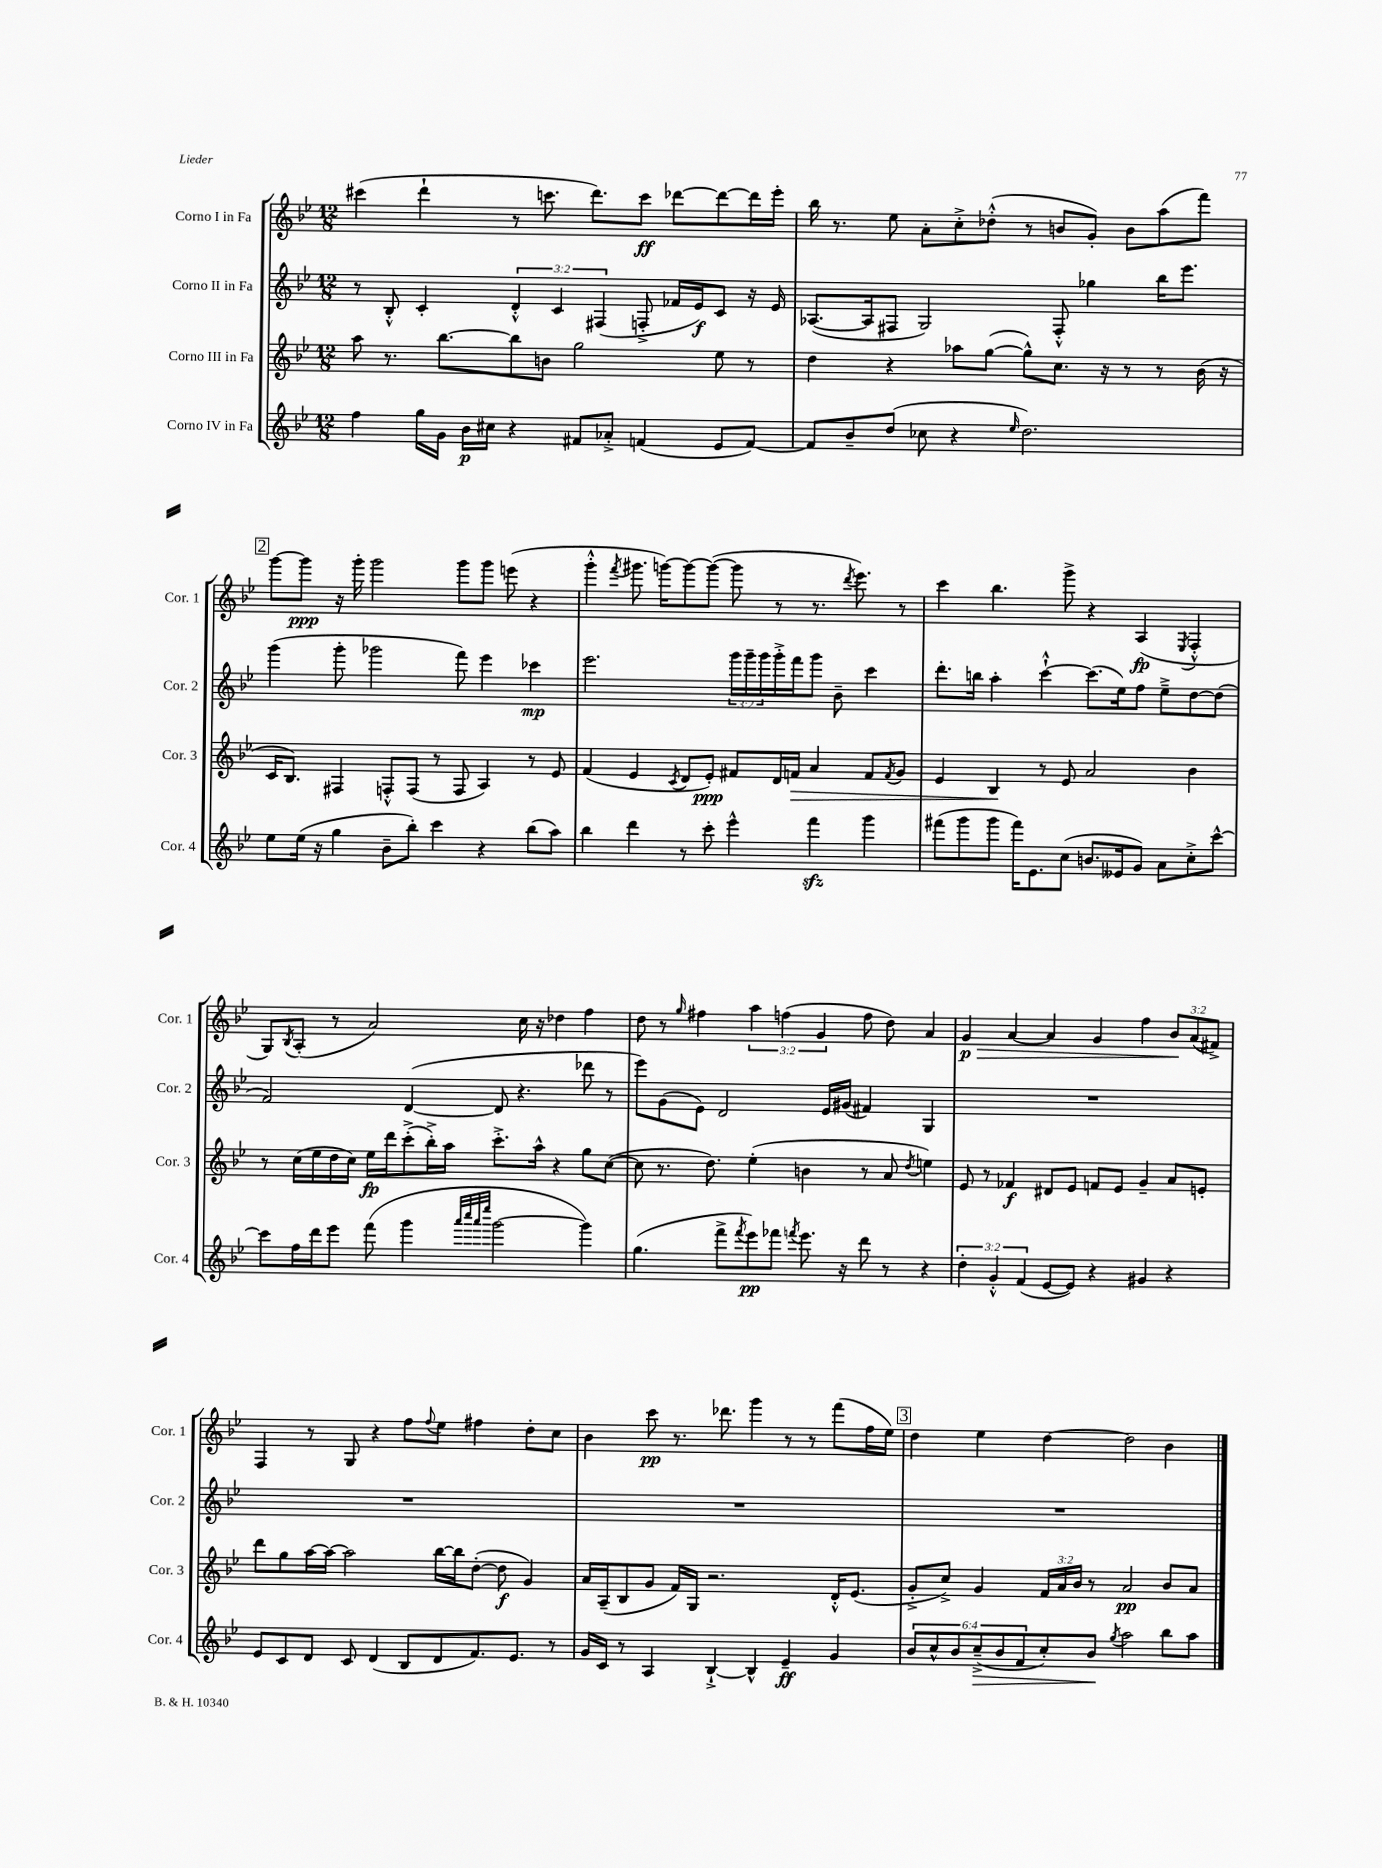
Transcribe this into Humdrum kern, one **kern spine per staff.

**kern	**kern	**kern	**kern
*staff4	*staff3	*staff2	*staff1
*clefG2	*clefG2	*clefG2	*clefG2
*k[b-e-]	*k[b-e-]	*k[b-e-]	*k[b-e-]
*M12/8	*M12/8	*M12/8	*M12/8
4ff\	8aa\	8r	(4ccc#\
.	8.r	8B-'^^/	.
16gg\LL	.	4c'/	4ddd`\
16g\JJ	[8.bb-\L	.	.
16b-\LL	.	.	.
16cc#\JJ	.	.	.
4r	8bb-\]	6d'^^/	8r
.	8b\J	.	8.ccc\
.	.	6c/	.
8f#/L	2gg\	.	.
.	.	.	8.ddd\L)
.	.	(6F#/	.
8a-'^/J	.	.	.
(4f/	.	8F'^/	8ccc\J
.	.	16f-/LL	[8ddd-\L
.	.	16e-/J)	.
8e-/L	8ee-\	8c/J	8ddd-\_
[8f/J)	8r	16r	16ddd-\]L
.	.	16e-/	16eee-'\JJ
=	=	=	=
8f/]L	4dd\	([8.A-/L	16bb-\
.	.	.	8.r
8b-~/	.	.	.
.	.	16A-/]k	.
(8dd/J	4r	8F#/J	8ee-\
8cc-\	.	2G/)	8a'\L
4r	8aa-\L	.	8cc'^\
.	([8gg\J	.	(8dd-'^^\J
16qqee-/	.	.	.
2.dd\)	8gg^^\]L)	.	8r
.	8.cc\J	8F#'^^/	8b/L
.	.	4gg-\	8g'/J)
.	16r	.	.
.	8r	.	8b\L
.	8r	16bb-\LK	(8aa\
.	.	8.eee-\J	.
.	(16b-\	.	8fff\J)
.	16r	.	.
=	=	=	=
8ee-\L	16c/LK	(4ggg\	[8ggg\L
.	8.B-/J)	.	.
(16ee-\Jk	.	.	8ggg\]J
16r	.	.	.
4gg\	4F#/	8ggg'\	16r
.	.	.	16ggg'\
.	.	2ggg-\	2ggg\
8b-~\L	8F'^^/L	.	.
8bb-'\J)	(8F/J	.	.
4ccc\	8r	.	.
.	8F/	8fff\)	8ggg\L
4r	4A/)	4eee-\	8ggg\J
.	.	.	(8eee\
(8bb-\L	8r	4ccc-\	4r
8aa\J)	8e-/	.	.
=	=	=	=
4bb-\	(4f/	2.eee-\	4ggg'^^\
.	.	.	8qfff/
4ddd\	4e-/	.	8.ggg#\
.	.	.	[16ggg\LK)
.	8qc/	.	.
8r	8d/L	.	8ggg\_
8ccc'\	8e-'/J)	.	(8ggg\_J
4eee-^^\	8f#/L	24ggg\LL	8ggg\]
.	.	24ggg~\	.
.	.	24ggg\	.
.	16d/L	16ggg'^\	8r
.	16f/JJ	16fff\J	.
4fff\	4a/	8ggg\J	8.r
.	.	8b-~\	.
.	.	.	8qddd/
.	.	.	8.eee-\)
4ggg\	8f/L	4ccc\	.
.	8qf/	.	.
.	8g/J	.	8r
=	=	=	=
(8fff#\L	4e-/	8.ddd'\L	4ccc\
8ggg\	.	.	.
.	.	16bb\Jk	.
8ggg\J	4B-/	4aa'\	4.bb-\
16fff#\LK)	.	.	.
8.e-\	.	.	.
.	8r	[4ccc`^^\	.
(8cc\J	8e-/	.	8ggg^\
8.b/L	2a/	(8.ccc\]L	4r
16e--/k	.	16ee-\k)	.
8g/J)	.	8ff\J	(4A/
8a\L	.	8ee-~^\L	.
.	.	.	8qE-/
8cc'^\	4b-\	[8dd\	4F'^^/
[8ccc^^\J	.	(8dd\]J	.
=	=	=	=
8ccc\]L	8r	2f/)	8G/L)
.	.	.	8qB-/
16ff\L	(16cc\LL	.	(8A'/J
16ddd\J	16ee-\	.	.
8eee-\J	16dd\	.	8r
.	16cc\JJ)	.	.
(8fff\	16ee-\LL	.	2a/)
.	16ddd\J	.	.
4ggg\	(8ccc'^\	([4d/	.
.	16bb-'^\L)	.	.
.	16aa\JJ	.	.
32qqaaa/LLL	.	.	.
32qqcccc/	.	.	.
32qqaaa/	.	.	.
32qqeeee-/JJJ	.	.	.
[2ggg\	8.ccc'^\L	8d/]	.
.	.	4.r	16cc\
.	16aa^^\Jk	.	16r
.	4r	.	4dd-\
4ggg\])	8gg\L	8ddd-\	4ff\
.	([8cc\J	8r	.
=	=	=	=
(4.gg\	8cc\]	8eee-\L)	8dd\
.	8.r	(8g\	8r
.	.	.	16qqgg/
.	.	8e-\J)	4ff#\
.	8.dd\)	.	.
8fff^\L	.	2d/	.
8qfff/	.	.	.
8eee-\)	(4ee-'\	.	6aa\
8fff-\J	.	.	.
.	.	.	(6ff\
8qfff/	.	.	.
8.eee-\	4b\	.	.
.	.	.	6g/
.	.	16e-/LL	.
16r	.	(16g#/JJ	.
8ddd\	8r	4f#/)	8ff\
8r	8a/	.	8dd\)
.	8qdd/	.	.
4r	4ee\)	4G/	4a/
=	=	=	=
6dd'\	8e-/	1.r	4g/
.	8r	.	.
6g'^^/	.	.	.
.	4f-/	.	[4a/
(6f/	.	.	.
[8e-/L	8d#/L	.	4a/]
8e-/]J)	8e-/J	.	.
4r	8f/L	.	4g/
.	8e-/J	.	.
4g#/	4g~/	.	4ff\
4r	8a/L	.	12b-/L
.	.	.	(12a/
.	8e'/J	.	.
.	.	.	12f#^/J)
=	=	=	=
8e-/L	8ddd\L	1.r	4F/
8c/	8gg\	.	.
8d/J	[16aa\L	.	8r
.	16aa\_JJ	.	.
8c/	2aa\]	.	8G/
(4d/	.	.	4r
8B-/L	.	.	8ff\L
.	.	.	8qqff/
8d/	[16bb-\LL	.	8ee-\J
.	16bb-\]J	.	.
8.f/)	([8dd'\J	.	4ff#\
.	8dd\]	.	.
8.e-/J	.	.	.
.	4g/)	.	8dd'\L
8r	.	.	8cc\J
=	=	=	=
16g/LL	16a/LL	1.r	4b-\
16c/JJ	(16A~/J	.	.
8r	8B-/	.	.
4A/	8g/J	.	8ccc\
.	16f/LL)	.	8.r
.	16G/JJ	.	.
[4B-`^/	2.r	.	.
.	.	.	8.ddd-\
4B-^^/]	.	.	4ggg\
4e-~/	.	.	8r
.	.	.	8r
4g/	16d'^^/LK	.	(8fff\L
.	(8.e-/J	.	.
.	.	.	16ff\L
.	.	.	16ee-\JJ)
=	=	=	=
12b-/L	8g'^/L	1.r	4dd\
12cc^^/	.	.	.
.	8cc^/J)	.	.
12b-/	.	.	.
(12cc~^/	4g/	.	4ee-\
12b-/	.	.	.
12f/	.	.	.
8cc'/)	24f/LL	.	[4dd\
.	24a/	.	.
.	24b-/JJ	.	.
8b-/J	8r	.	.
8qgg/	.	.	.
2aa\	2a/	.	2dd\]
8bb-\L	8b-/L	.	4b-\
8aa\J	8a/J	.	.
==	==	==	==
*-	*-	*-	*-
